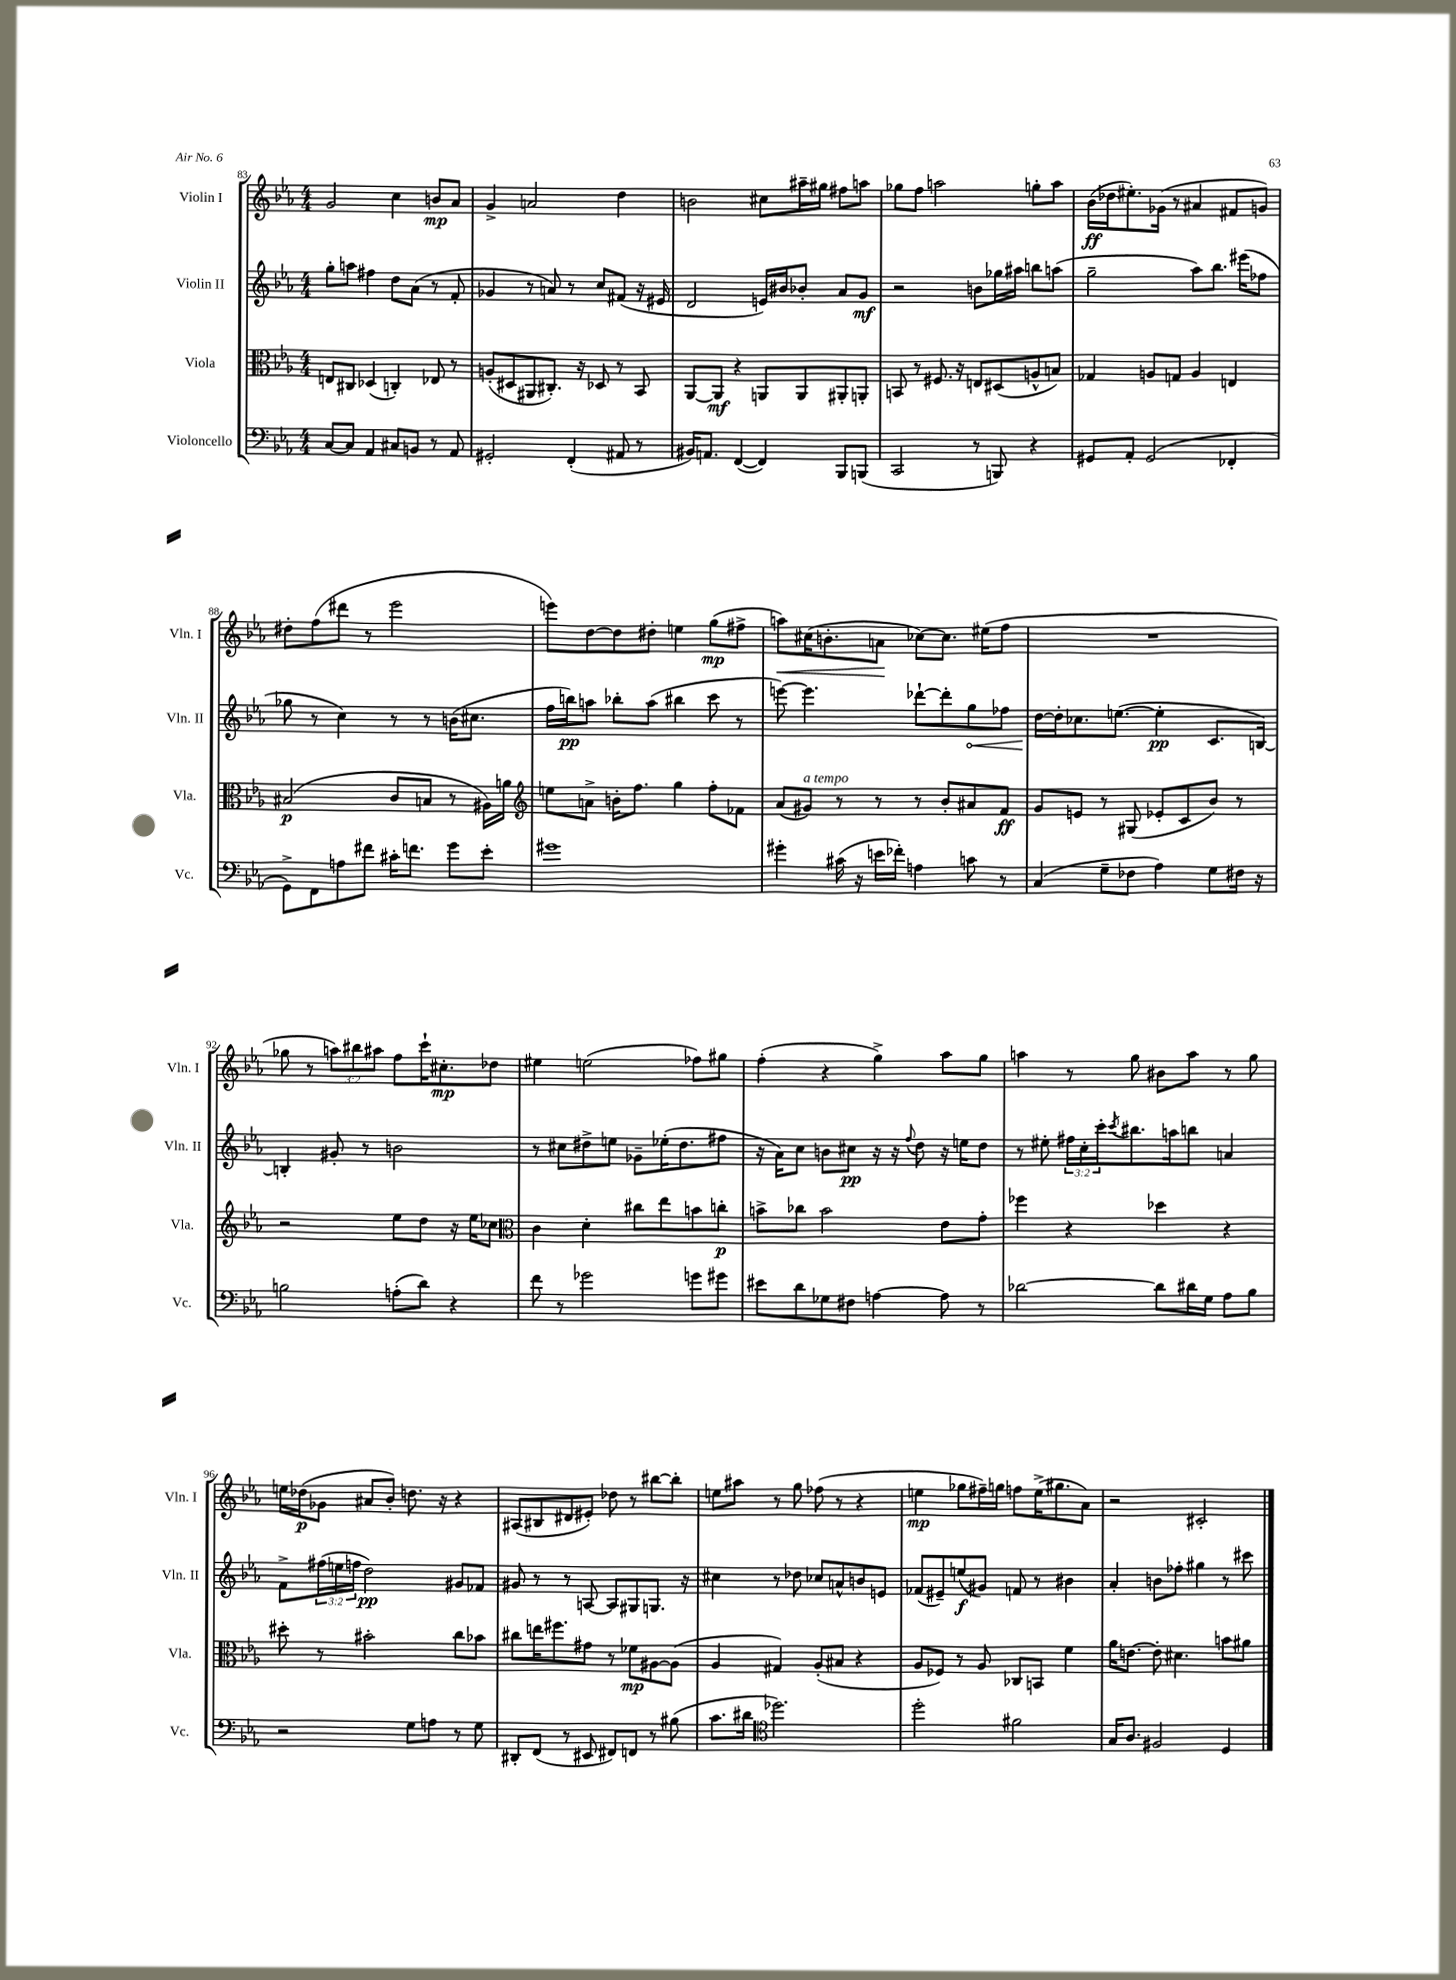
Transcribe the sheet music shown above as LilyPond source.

<<
\new StaffGroup <<
\new Staff = "s0" \with { instrumentName = "Violin I" shortInstrumentName = "Vln. I" } {
    \clef treble \key ees \major \numericTimeSignature \time 4/4 \override Staff.TupletNumber.text = #tuplet-number::calc-fraction-text
    g'2 c''4 b'8\mp aes'8 |
    g'4-> a'2 d''4 |
    b'2 cis''8 ais''16-- gis''16 fis''8 a''8 |
    ges''8 f''8 a''2 g''8-. a''8 |
    bes'16\ff( des''16 eis''8.-.) ges'16( r8 ais'4 fis'8 g'8) |
    dis''8-. f''8( dis'''8 r8 ees'''2 |
    e'''8) d''8~ d''8 dis''8-. e''4 g''8\mp( fis''8-> |
    a''8\<) cis''16( b'8.-. a'8\! ces''8~) ces''8. eis''16( f''8 |
    R1 |
    ges''8 r8 \tuplet 3/2 { a''8) bis''8 ais''8 } f''8 c'''16-! cis''8.-.\mp des''8 |
    eis''4 e''2( fes''8) gis''8 |
    f''4-.( r4 g''4->) aes''8 g''8 |
    a''4 r8 g''8 bis'8 a''8 r8 g''8 |
    e''16 des''16\p( ges'8 ais'8 bes'8-.) d''8. r16 r4 |
    ais8( bis8 dis'8 eis'8-.) des''8 r8 bis''8~ bis''8-. |
    e''8 ais''8 r8 g''8 fes''8( r8 r4 |
    e''4\mp ges''8 fis''16--) g''16 f''8 e''16->( gis''8. aes'8) |
    r2 cis'2-. \bar "|." |
}
\new Staff = "s1" \with { instrumentName = "Violin II" shortInstrumentName = "Vln. II" } {
    \clef treble \key ees \major \numericTimeSignature \time 4/4 \override Staff.TupletNumber.text = #tuplet-number::calc-fraction-text
    g''8-. a''8 fis''4 d''8 aes'8( r8 f'8-. |
    ges'4 r8 a'8) r8 c''8 fis'8( r16 eis'16 |
    d'2 e'16) bis'16 bes'8-. aes'8 g'8\mf |
    r2 b'8 ges''16 ais''16 b''8 a''8( |
    g''2-- aes''8) bes''8. eis'''16( fes''8 |
    ges''8 r8 c''4) r8 r8 b'16( cis''8. |
    f''16 b''16\pp) a''8 bes''8-. a''8( bis''4 c'''8 r8 |
    e'''8~) e'''4. des'''8~-! des'''8-. \once \override Hairpin.circled-tip = ##t g''8\< fes''8 |
    d''16~\! d''16-. ces''8. e''8.~( e''4-.\pp c'8. b16~) |
    b4-. gis'8-. r8 b'2 |
    r8 cis''8 dis''8-> e''8 ges'8-- ees''16-.( dis''8. fis''8 |
    r16 aes'16) c''8 b'8 cis''8\pp r16 r16 \appoggiatura { f''8 } d''8 r16 e''16 d''8 |
    r8 eis''8-. \tuplet 3/2 { fis''16 c''16-. c'''16-. } \acciaccatura { c'''8 } bis''8. a''16 b''8 a'4 |
    f'8-> \tuplet 3/2 { fis''16( e''16 f''16 } d''2\pp) gis'8 fes'8 |
    gis'8 r8 r8 a8~ a8 gis8 g8. r16 |
    cis''4 r8 des''8 ces''8 a'8-^ b'8 e'8 |
    fes'8( eis'8--) e''8\f( gis'8) f'8 r8 bis'4 |
    aes'4-. b'8 fes''8-. gis''4 r8 cis'''8 \bar "|." |
}
\new Staff = "s2" \with { instrumentName = "Viola" shortInstrumentName = "Vla." } {
    \clef alto \key ees \major \numericTimeSignature \time 4/4
    e8 cis8 des4( c4-.) ees8 r8 |
    a8-.( dis8 ais,8 cis8.-.) r16 des8 r8 bes,8 |
    aes,8~ aes,8\mf r4 a,8 a,8 ais,8-. a,8-. |
    b,8 r8 fis8. r16 e8 dis8( a8-^ b8) |
    ges4 a8 g8 a4 e4 |
    bis2\p( c'8 b8 r8 ais16) a'16 |
    \clef treble e''8 a'8-> b'16-. f''8. g''4 f''8-. fes'8 |
    aes'8( gis'8^\markup { \italic "a tempo" }) r8 r8 r8 bes'8-. ais'8 f'8\ff |
    g'8 e'8 r8 gis8( ees'8-. c'8 bes'8) r8 |
    r2 ees''8 d''8 r16 ees''16 ces''8 |
    \clef alto c'4 d'4-. cis''8 ees''8 b'8 c''8-.\p |
    b'8-> ces''8 b'2 ees'8 g'8-. |
    fes''4 r4 des''4 r4 |
    dis''8-. r8 bis'2-. c''8 bes'8 |
    cis''8 e''16 fis''8. gis'8 r8 fes'8\mp ais8~ ais8( |
    aes4 gis4) aes8-.( bis8 r4 |
    aes8 fes8) r8 aes8 ces8 b,8 f'4 |
    aes'16 e'8.~ e'8-. dis'4. b'8 ais'8 \bar "|." |
}
\new Staff = "s3" \with { instrumentName = "Violoncello" shortInstrumentName = "Vc." } {
    \clef bass \key ees \major \numericTimeSignature \time 4/4
    c8~ c8 aes,4 cis8 b,8 r8 aes,8 |
    gis,2-. f,4-.( ais,8 r8 |
    bis,16) a,8. f,4~( f,4) bes,,8 b,,8( |
    c,2 r8 b,,8) r4 |
    gis,8 aes,8-. gis,2( fes,4-. |
    g,8->) f,8 a8 fis'8 cis'16-. f'8. g'8 ees'8-. |
    gis'1 |
    gis'4-. cis'16( r16 e'16 fes'16-.) a4 c'8 r8 |
    c4( g8-- fes8 aes4) g8 fis16 r16 |
    b2 a8-.( d'8) r4 |
    f'8 r8 ges'2 g'8 gis'8 |
    eis'8 d'8 ges8 fis8 a4~ a8 r8 |
    des'2~ des'8 dis'16 g16 aes8 bes8 |
    r2 g8 a8 r8 g8 |
    dis,8-. f,8( r8 eis,8 fis,8) f,8 r8 bis8( |
    c'8. dis'16 \clef tenor des''2.) |
    d''2-. fis'2 |
    g16 aes8. fis2 d4 \bar "|." |
}
>>
>>
\layout { \context { \Score currentBarNumber = #83 } }
